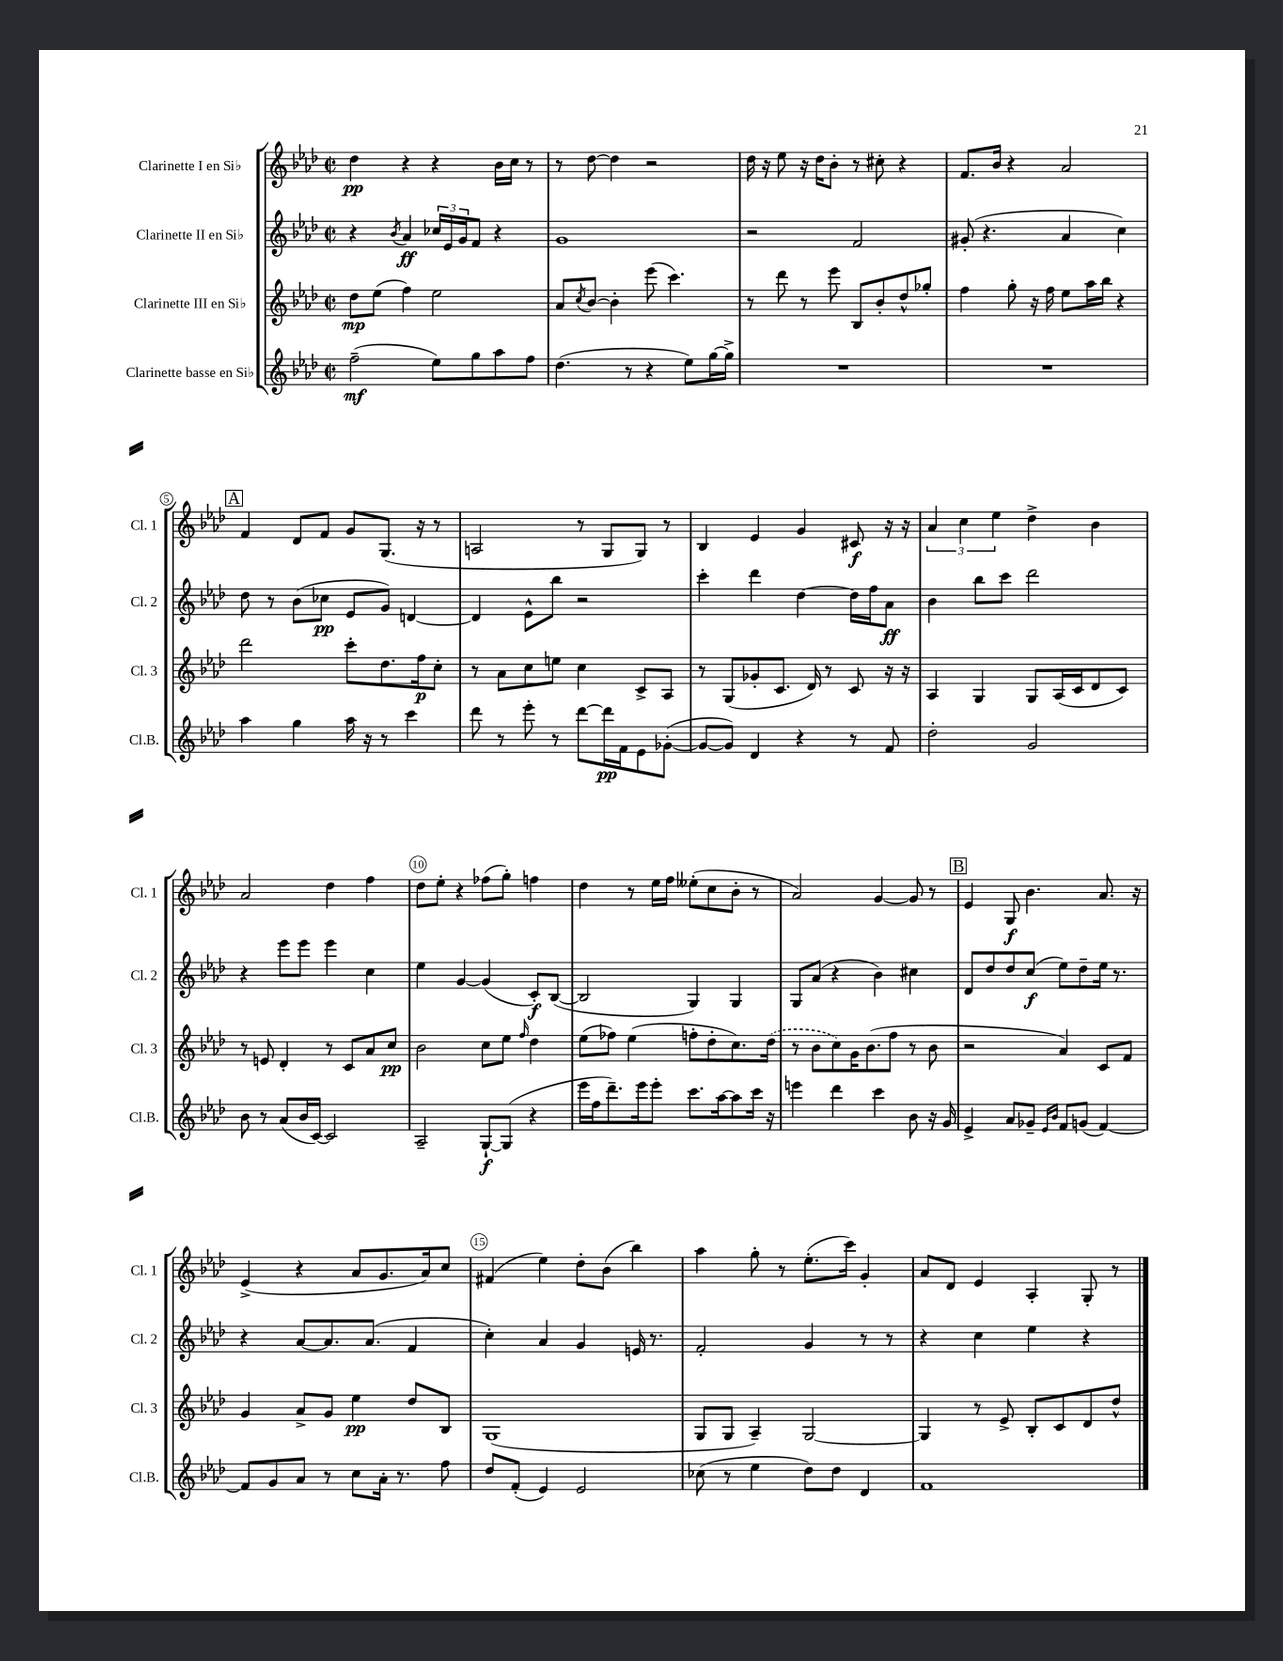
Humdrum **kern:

**kern	**dynam	**kern	**dynam	**kern	**dynam	**kern	**dynam
*part4	*part4	*part3	*part3	*part2	*part2	*part1	*part1
*staff4	*staff4	*staff3	*staff3	*staff2	*staff2	*staff1	*staff1
*I"Clarinette basse en Si♭	*	*I"Clarinette III en Si♭	*	*I"Clarinette II en Si♭	*	*I"Clarinette I en Si♭	*
*I'Cl.B.	*	*I'Cl. 3	*	*I'Cl. 2	*	*I'Cl. 1	*
*clefG2	*	*clefG2	*	*clefG2	*	*clefG2	*
*k[b-e-a-d-]	*	*k[b-e-a-d-]	*	*k[b-e-a-d-]	*	*k[b-e-a-d-]	*
*M2/2	*	*M2/2	*	*M2/2	*	*M2/2	*
*met(c|)	*	*met(c|)	*	*met(c|)	*	*met(c|)	*
=1	=1	=1	=1	=1	=1	=1	=1
(2ff~\	mf	8dd-\L	mp	4r	.	4dd-\	pp
.	.	(8ee-\J	.	.	.	.	.
.	.	.	.	8qb-/	.	.	.
.	.	4ff\)	.	4a-/	ff	4r	.
8ee-\L)	.	2ee-\	.	24cc-X/LL	.	4r	.
.	.	.	.	24e-/	.	.	.
.	.	.	.	24g/J	.	.	.
8gg\	.	.	.	8f/J	.	.	.
8aa-\	.	.	.	4r	.	16b-\LL	.
.	.	.	.	.	.	16cc\JJ	.
8ff\J	.	.	.	.	.	8r	.
=2	=2	=2	=2	=2	=2	=2	=2
(4.dd-\	.	8a-/L	.	1g	.	8r	.
.	.	8qcc/	.	.	.	.	.
.	.	[8b-/J	.	.	.	[8dd-\	.
.	.	4b-'\]	.	.	.	4dd-\]	.
8r	.	.	.	.	.	.	.
4r	.	(8eee-\	.	.	.	2r	.
.	.	4.ccc\)	.	.	.	.	.
8ee-\L)	.	.	.	.	.	.	.
[16gg\L	.	.	.	.	.	.	.
16gg^\JJ]	.	.	.	.	.	.	.
=3	=3	=3	=3	=3	=3	=3	=3
1r	.	8r	.	2r	.	16dd-\	.
.	.	.	.	.	.	16r	.
.	.	8ddd-\	.	.	.	8ee-\	.
.	.	8r	.	.	.	16r	.
.	.	.	.	.	.	16dd-\KL	.
.	.	8eee-\	.	.	.	8b-'\J	.
.	.	8B-/L	.	2f/	.	8r	.
.	.	8b-'/	.	.	.	8cc#X'\	.
.	.	8dd-^^/	.	.	.	4r	.
.	.	8gg-X'/J	.	.	.	.	.
=4	=4	=4	=4	=4	=4	=4	=4
1r	.	4ff\	.	(8g#X'/	.	8.f/L	.
.	.	.	.	4.r	.	.	.
.	.	.	.	.	.	16b-/Jk	.
.	.	8gg'\	.	.	.	4r	.
.	.	16r	.	.	.	.	.
.	.	16ff\	.	.	.	.	.
.	.	8ee-\L	.	4a-/	.	2a-/	.
.	.	16aa-\L	.	.	.	.	.
.	.	16bb-\JJ	.	.	.	.	.
.	.	4r	.	4cc\)	.	.	.
!!LO:LB:g=z
!!LO:REH:place=s1:t=A
=5	=5	=5	=5	=5	=5	=5	=5
4aa-\	.	2ddd-\	.	8dd-\	.	4f/	.
.	.	.	.	8r	.	.	.
4gg\	.	.	.	(8b-\L	.	8d-/L	.
.	.	.	.	8cc-X\J	pp	8f/J	.
16aa-\	.	8ccc'\L	.	8e-/L	.	8g/L	.
16r	.	.	.	.	.	.	.
8r	.	8.dd-\	.	8g/J)	.	(8.G/J	.
4ccc\	.	.	.	[4dn/	.	.	.
.	.	16ff\k	p	.	.	16r	.
.	.	8cc'\J	.	.	.	8r	.
=6	=6	=6	=6	=6	=6	=6	=6
8ddd-\	.	8r	.	4d/]	.	2An/	.
8r	.	8a-\L	.	.	.	.	.
8eee-'\	.	8cc\	.	8e-^^\L	.	.	.
8r	.	8een\J	.	8bb-\J	.	.	.
[8ddd-\L	.	4cc\	.	2r	.	8r	.
16ddd-\L]	pp	.	.	.	.	8G/L	.
16f\J	.	.	.	.	.	.	.
8e-\	.	8c^/L	.	.	.	8G/J)	.
([8g-X'\J	.	8A-/J	.	.	.	8r	.
=7	=7	=7	=7	=7	=7	=7	=7
8g-/L_	.	8r	.	4ccc'\	.	4B-/	.
8g-/J])	.	(8G/L	.	.	.	.	.
4d-/	.	8g-X'/	.	4ddd-\	.	4e-/	.
.	.	8.c/J	.	.	.	.	.
4r	.	.	.	[4dd-\	.	4g/	.
.	.	16d-/)	.	.	.	.	.
.	.	8r	.	.	.	.	.
8r	.	8c/	.	16dd-\LL]	.	8c#X/	f
.	.	.	.	16ff\J	.	.	.
8f/	.	16r	.	8a-\J	ff	16r	.
.	.	16r	.	.	.	16r	.
=8	=8	=8	=8	=8	=8	=8	=8
2dd-'\	.	4A-/	.	4b-\	.	6a-/	.
.	.	.	.	.	.	6cc\	.
.	.	4G/	.	8bb-\L	.	.	.
.	.	.	.	.	.	6ee-\	.
.	.	.	.	8ccc\J	.	.	.
2g/	.	8G/L	.	2ddd-\	.	4dd-^\	.
.	.	(16A-/L	.	.	.	.	.
.	.	16c/J	.	.	.	.	.
.	.	8d-/	.	.	.	4b-\	.
.	.	8c/J)	.	.	.	.	.
!!LO:LB:g=z
=9	=9	=9	=9	=9	=9	=9	=9
8b-\	.	8r	.	4r	.	2a-/	.
8r	.	8en/	.	.	.	.	.
(8a-/L	.	4d-'/	.	8eee-\L	.	.	.
16b-/L	.	.	.	8eee-\J	.	.	.
[16c/JJ)	.	.	.	.	.	.	.
2c/]	.	8r	.	4eee-\	.	4dd-\	.
.	.	8c/L	.	.	.	.	.
.	.	8a-/	.	4cc\	.	4ff\	.
.	.	8cc/J	pp	.	.	.	.
=10	=10	=10	=10	=10	=10	=10	=10
2A-~/	.	2b-\	.	4ee-\	.	8dd-\L	.
.	.	.	.	.	.	8ee-'\J	.
.	.	.	.	[4g/	.	4r	.
[8G`/L	f	8cc\L	.	(4g/]	.	(8ff-X\L	.
(8G/J]	.	8ee-\J	.	.	.	8gg'\J)	.
.	.	16qqff/	.	.	.	.	.
4r	.	4dd-\	.	8c'/L)	f	4ffn\	.
.	.	.	.	([8B-/J	.	.	.
=11	=11	=11	=11	=11	=11	=11	=11
16eee-\LL	.	(8ee-\L	.	2B-/]	.	4dd-\	.
16ff\J	.	.	.	.	.	.	.
8.ddd-~\)	.	8ff-X\J)	.	.	.	.	.
.	.	(4ee-\	.	.	.	8r	.
16eee-\k	.	.	.	.	.	.	.
8eee-'\J	.	.	.	.	.	16ee-\LL	.
.	.	.	.	.	.	16ff\JJ	.
8.ccc\L	.	8ffn'\L	.	4G/)	.	(8ee--X'\L	.
.	.	8dd-'\	.	.	.	8cc\	.
[16aa-\k	.	.	.	.	.	.	.
8aa-\]	.	8.cc\)	.	4G/	.	8b-'\J	.
16ccc\Jk	.	.	.	.	.	8r	.
16r	.	(16dd-\Jk	.	.	.	.	.
=12	=12	=12	=12	=12	=12	=12	=12
4eeen\	.	8r	.	8G/L	.	2a-/)	.
.	.	8b-\L	.	(8a-/J	.	.	.
4ddd-\	.	8cc\)	.	4r	.	.	.
.	.	16g\K	.	.	.	.	.
.	.	(8.b-\	.	.	.	.	.
4ccc\	.	.	.	4b-\)	.	[4g/	.
.	.	8ff\J	.	.	.	.	.
8b-\	.	8r	.	4cc#X\	.	8g/]	.
16r	.	8b-\	.	.	.	8r	.
16g/	.	.	.	.	.	.	.
!!LO:REH:place=s1:t=B
=13	=13	=13	=13	=13	=13	=13	=13
4e-^/	.	2r	.	8d-/L	.	4e-/	.
.	.	.	.	8dd-/	.	.	.
8a-/L	.	.	.	8dd-/	.	8G/	f
8g-X~/J	.	.	.	(8cc/J	f	4.b-\	.
16qqe-/LL	.	.	.	.	.	.	.
16qqb-/JJ	.	.	.	.	.	.	.
8f/L	.	4a-/)	.	8ee-\L)	.	.	.
(8gn/J	.	.	.	8dd-~\	.	.	.
[4f/)	.	8c/L	.	16ee-\Jk	.	8.a-/	.
.	.	.	.	8.r	.	.	.
.	.	8f/J	.	.	.	.	.
.	.	.	.	.	.	16r	.
!!LO:LB:g=z
=14	=14	=14	=14	=14	=14	=14	=14
8f/L]	.	4g/	.	4r	.	(4e-^/	.
8g/	.	.	.	.	.	.	.
8a-/J	.	8a-^/L	.	[8a-/L	.	4r	.
8r	.	8g/J	.	8.a-/]	.	.	.
8cc\L	.	4ee-\	pp	.	.	8a-/L	.
.	.	.	.	(8.a-/J	.	.	.
16a-'\Jk	.	.	.	.	.	8.g/	.
8.r	.	.	.	.	.	.	.
.	.	8dd-/L	.	4f/	.	.	.
.	.	.	.	.	.	16a-/k)	.
8ff\	.	8B-/J	.	.	.	8cc/J	.
=15	=15	=15	=15	=15	=15	=15	=15
8dd-/L	.	(1G	.	4cc'\)	.	(4f#X/	.
(8f'/J	.	.	.	.	.	.	.
4e-/)	.	.	.	4a-/	.	4ee-\)	.
2e-/	.	.	.	4g/	.	8dd-'\L	.
.	.	.	.	.	.	(8b-\J	.
.	.	.	.	16en/	.	4bb-\)	.
.	.	.	.	8.r	.	.	.
=16	=16	=16	=16	=16	=16	=16	=16
(8cc-X\	.	8G/L	.	2f'/	.	4aa-\	.
8r	.	8G/J	.	.	.	.	.
4ee-\	.	4A-~/)	.	.	.	8gg'\	.
.	.	.	.	.	.	8r	.
8dd-\L)	.	[2G/	.	4g/	.	(8.ee-'\L	.
8dd-\J	.	.	.	.	.	.	.
.	.	.	.	.	.	16ccc\Jk)	.
4d-/	.	.	.	8r	.	4g'/	.
.	.	.	.	8r	.	.	.
=17	=17	=17	=17	=17	=17	=17	=17
1f	.	4G/]	.	4r	.	8a-/L	.
.	.	.	.	.	.	8d-/J	.
.	.	8r	.	4cc\	.	4e-/	.
.	.	8e-^/	.	.	.	.	.
.	.	8B-'/L	.	4ee-\	.	4A-'/	.
.	.	8c/	.	.	.	.	.
.	.	8d-/	.	4r	.	8G'/	.
.	.	8dd-^^/J	.	.	.	8r	.
==	==	==	==	==	==	==	==
*-	*-	*-	*-	*-	*-	*-	*-
